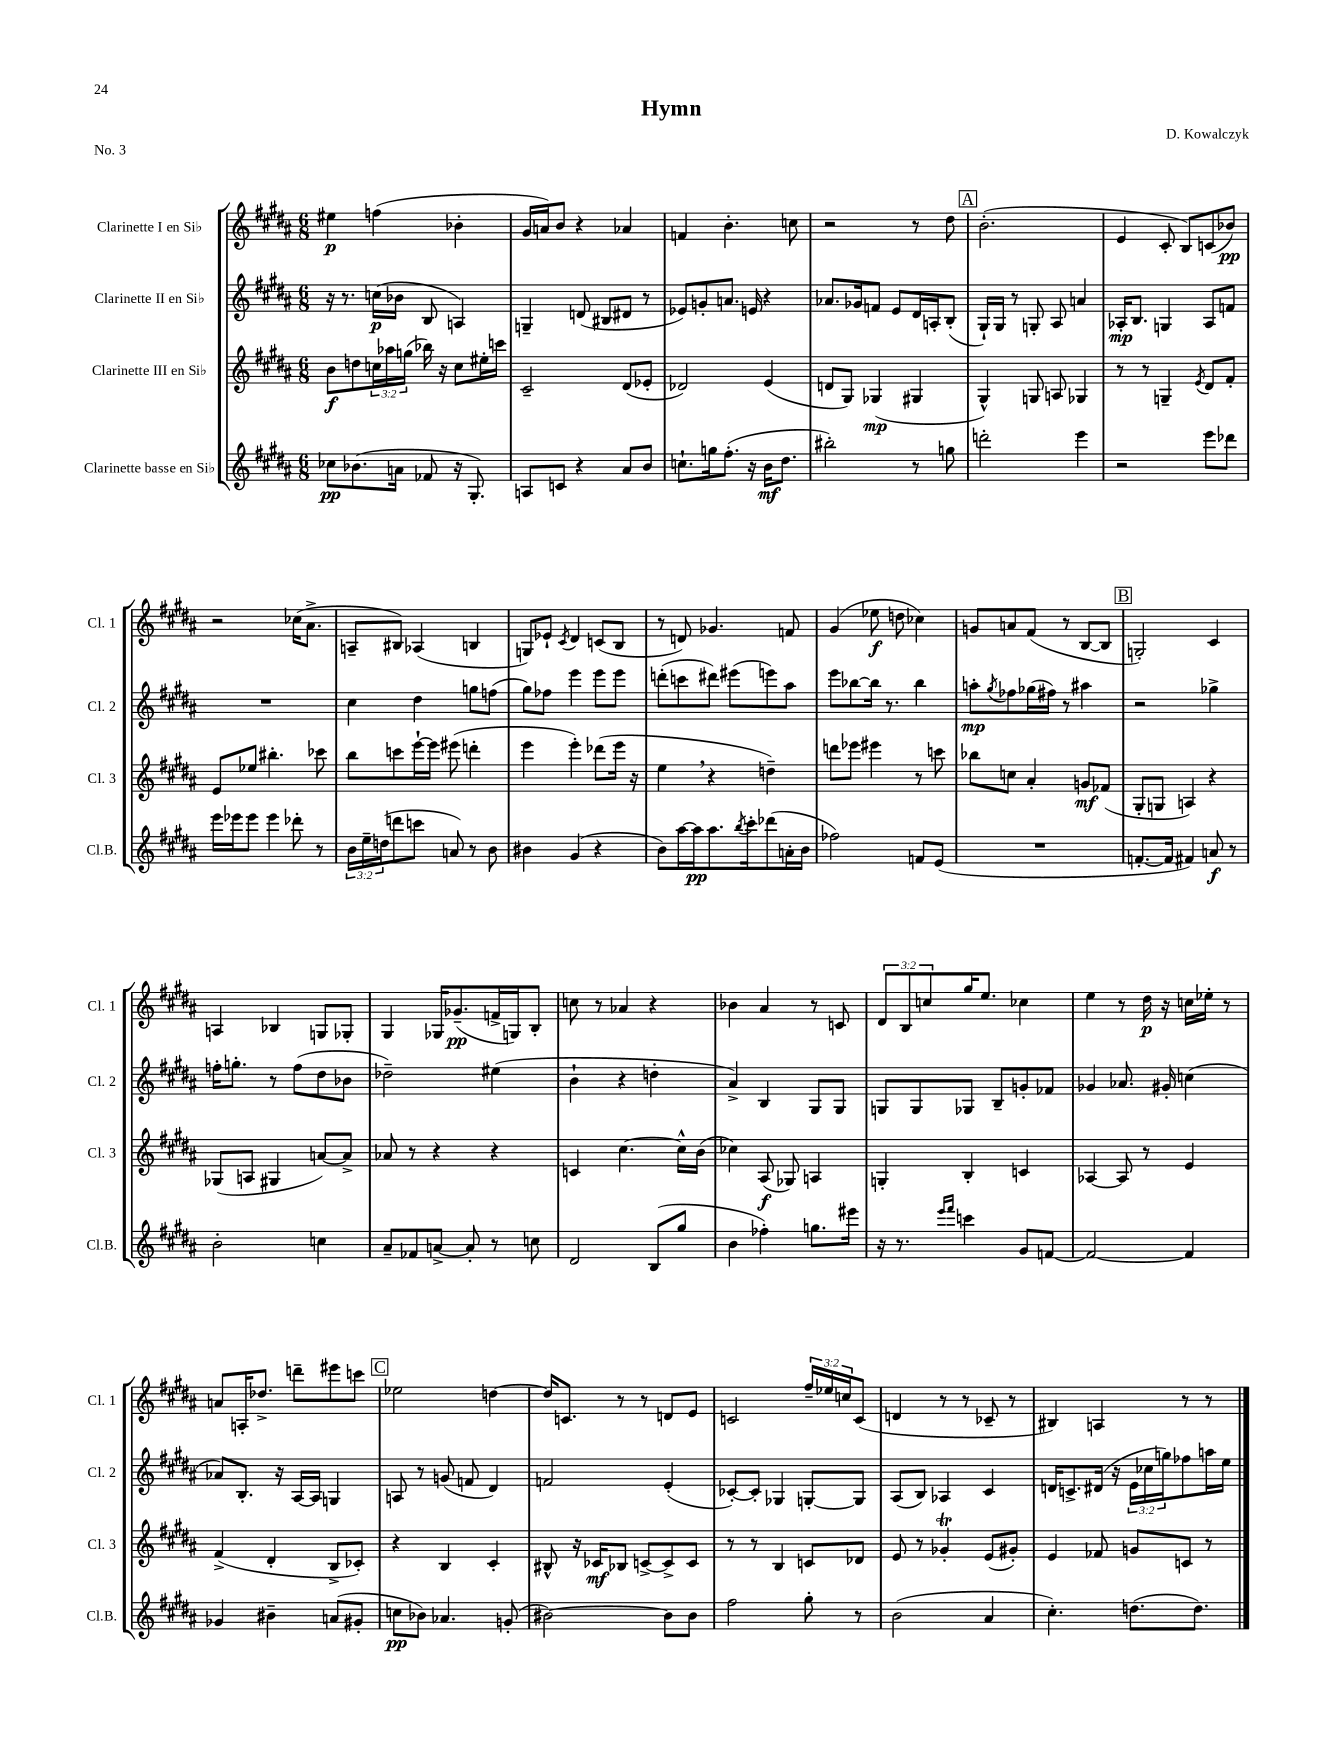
\header { title = "Hymn" composer = "D. Kowalczyk" piece = "No. 3" }
<<
\new StaffGroup <<
\new Staff = "s0" \with { instrumentName = "Clarinette I en Sib" shortInstrumentName = "Cl. 1" } {
    \clef treble \key b \major \numericTimeSignature \time 6/8 \override Staff.TupletNumber.text = #tuplet-number::calc-fraction-text
    eis''4\p f''4( bes'4-. |
    gis'16 a'16) b'8 r4 aes'4 |
    f'4 b'4.-. c''8 |
    r2 r8 dis''8 |
    \mark \markup { \box "A" } b'2.-.( |
    e'4 cis'8-. b8) c'8( bes'8\pp) |
    r2 ces''16( ais'8.-> |
    a8-- bis8) aes4( b4 |
    g8) ees'8-! \acciaccatura { cis'8 } dis'4 c'8( b8 |
    r8 d'8) ges'4. f'8 |
    gis'4( ees''8\f d''8 ces''4) |
    g'8 a'8 fis'8( r8 b8~ b8 |
    \mark \markup { \box "B" } g2-.) cis'4 |
    a4 bes4 g8 ges8-. |
    gis4 ges16 ges'8.--\pp( f'16-> g16) b8-. |
    c''8 r8 aes'4 r4 |
    bes'4 ais'4 r8 c'8 |
    \tuplet 3/2 { dis'8 b8 c''8 } gis''16 e''8. ces''4 |
    e''4 r8 dis''16\p r16 c''16 ees''16-. r8 |
    a'8 a16-. des''8.-> d'''8-- eis'''8 c'''8 |
    \mark \markup { \box "C" } ees''2 d''4~ |
    d''16 c'8. r8 r8 d'8 e'8 |
    c'2 \tuplet 3/2 { fis''16-- ees''16 c''16 } c'8( |
    d'4 r8 r8 ces'8-- r8 |
    bis4) a4 r8 r8 \bar "|." |
}
\new Staff = "s1" \with { instrumentName = "Clarinette II en Sib" shortInstrumentName = "Cl. 2" } {
    \clef treble \key b \major \numericTimeSignature \time 6/8 \override Staff.TupletNumber.text = #tuplet-number::calc-fraction-text
    r16 r8. c''16\p( bes'16 b8 a4) |
    g4-- d'8( bis8 dis'8 r8 |
    ees'8) g'8-. a'8. e'16 r4 |
    aes'8. ges'16 f'8 e'8 dis'16 a16-. b8-.( |
    \mark \markup { \box "A" } gis16-!) gis16 r8 g8-. ais8 a'4 |
    aes16-.\mp b8. g4 aes8 f'8 |
    R2. |
    cis''4 dis''4 g''8 f''8( |
    gis''8) fes''8 e'''4 e'''8 e'''8 |
    d'''8-.( c'''8 dis'''8) eis'''8( e'''8) ais''8 |
    e'''8 bes''8~ bes''16 r8. bes''4 |
    a''8-.\mp \acciaccatura { gis''8 } fes''8 ges''16( fis''16) r8 ais''4 |
    \mark \markup { \box "B" } r2 ges''4-> |
    f''16-. g''8.-. r8 f''8( dis''8 bes'8 |
    des''2--) eis''4( |
    b'4-! r4 d''4-. |
    ais'4->) b4 gis8 gis8 |
    g8 g8 ges8 b8-- g'8-. fes'8 |
    ges'4 aes'8. gis'16-. c''4( |
    aes'8) b8.-. r16 ais16~ ais16 g4 |
    \mark \markup { \box "C" } a8 r8 g'8( f'8 dis'4) |
    f'2 e'4-.( |
    ces'8~-.) ces'8-. ges4 g8~-. g8 |
    ais8( b8) aes4 cis'4 |
    d'16 c'8.-> dis'16( r16 \tuplet 3/2 { e'16 ces''16 g''16) } fes''8 a''16 e''16 \bar "|." |
}
\new Staff = "s2" \with { instrumentName = "Clarinette III en Sib" shortInstrumentName = "Cl. 3" } {
    \clef treble \key b \major \numericTimeSignature \time 6/8 \override Staff.TupletNumber.text = #tuplet-number::calc-fraction-text
    b'8\f d''8 \tuplet 3/2 { c''16 aes''16 g''16( } bes''16) r16 c''8 eis''16-. c'''16 |
    cis'2-- dis'8( ees'8-. |
    des'2) e'4( |
    d'8 gis8) ges4\mp( gis4 |
    \mark \markup { \box "A" } gis4-^) g8 a8 ges4 |
    r8 r8 g4-- \acciaccatura { e'8 } dis'8 fis'8-. |
    e'8 ees''8 bis''4.-. ces'''8 |
    b''8 c'''8 e'''16~-! e'''16 eis'''8( d'''4-. |
    e'''4 e'''4-.) des'''8( e'''16 r16 |
    e''4 \breathe r4 d''4--) |
    d'''8 ees'''8 eis'''4 r8 c'''8 |
    bes''8 c''8 ais'4-. g'8\mf fes'8( |
    \mark \markup { \box "B" } gis8-. g8 a4) r4 |
    ges8( a8 gis4 a'8~) a'8-> |
    aes'8 r8 r4 r4 |
    c'4 cis''4.~ cis''16-^ b'16( |
    ces''4) ais8\f( ges8) a4 |
    g4-. b4-. c'4 |
    aes4~ aes8 r8 e'4 |
    fis'4->( dis'4-. b8-> ces'8-.) |
    \mark \markup { \box "C" } r4 b4 cis'4-. |
    bis8-^ r16 ces'16\mf bes8 c'8~-> c'8-> c'8 |
    r8 r8 b4 c'8 des'8 |
    e'8 r8 ges'4-.\trill e'8( gis'8-.) |
    e'4 fes'8 g'8 c'8 r8 \bar "|." |
}
\new Staff = "s3" \with { instrumentName = "Clarinette basse en Sib" shortInstrumentName = "Cl.B." } {
    \clef treble \key b \major \numericTimeSignature \time 6/8 \override Staff.TupletNumber.text = #tuplet-number::calc-fraction-text
    ces''8\pp bes'8.( a'16 fes'8 r16 gis8.-.) |
    a8 c'8 r4 ais'8 b'8 |
    c''8.-! g''16 fis''8.-.( r16 b'16\mf dis''8. |
    bis''2-.) r8 g''8 |
    \mark \markup { \box "A" } d'''2-. e'''4 |
    r2 e'''8 des'''8 |
    e'''16 ees'''16 ees'''8 ees'''4 des'''8-. r8 |
    \tuplet 3/2 { b'16 e''16-- d''16( } d'''8 c'''8 a'8) r8 b'8 |
    bis'4 gis'4( r4 |
    b'8) ais''16~ ais''16\pp ais''8. \acciaccatura { b''8 } cis'''16-. des'''8( a'16-. b'16 |
    fes''2) f'8 e'8( |
    R2. |
    \mark \markup { \box "B" } f'8.~-. f'16 fis'4) a'8\f r8 |
    b'2-. c''4 |
    ais'8-- fes'8 a'8~-> a'8-. r8 c''8 |
    dis'2 b8( gis''8 |
    b'4 fes''4-.) g''8. eis'''16 |
    r16 r8. \grace { e'''16 fis'''16 } c'''4 gis'8 f'8~ |
    f'2~ f'4 |
    ges'4 bis'4-- a'8( gis'8-. |
    \mark \markup { \box "C" } c''8\pp bes'8) aes'4. g'8-.( |
    bis'2~) bis'8 bis'8 |
    fis''2 gis''8-. r8 |
    b'2( ais'4 |
    cis''4.-.) d''8.( d''8.) \bar "|." |
}
>>
>>
\layout { \context { \Score \remove "Bar_number_engraver" } }
